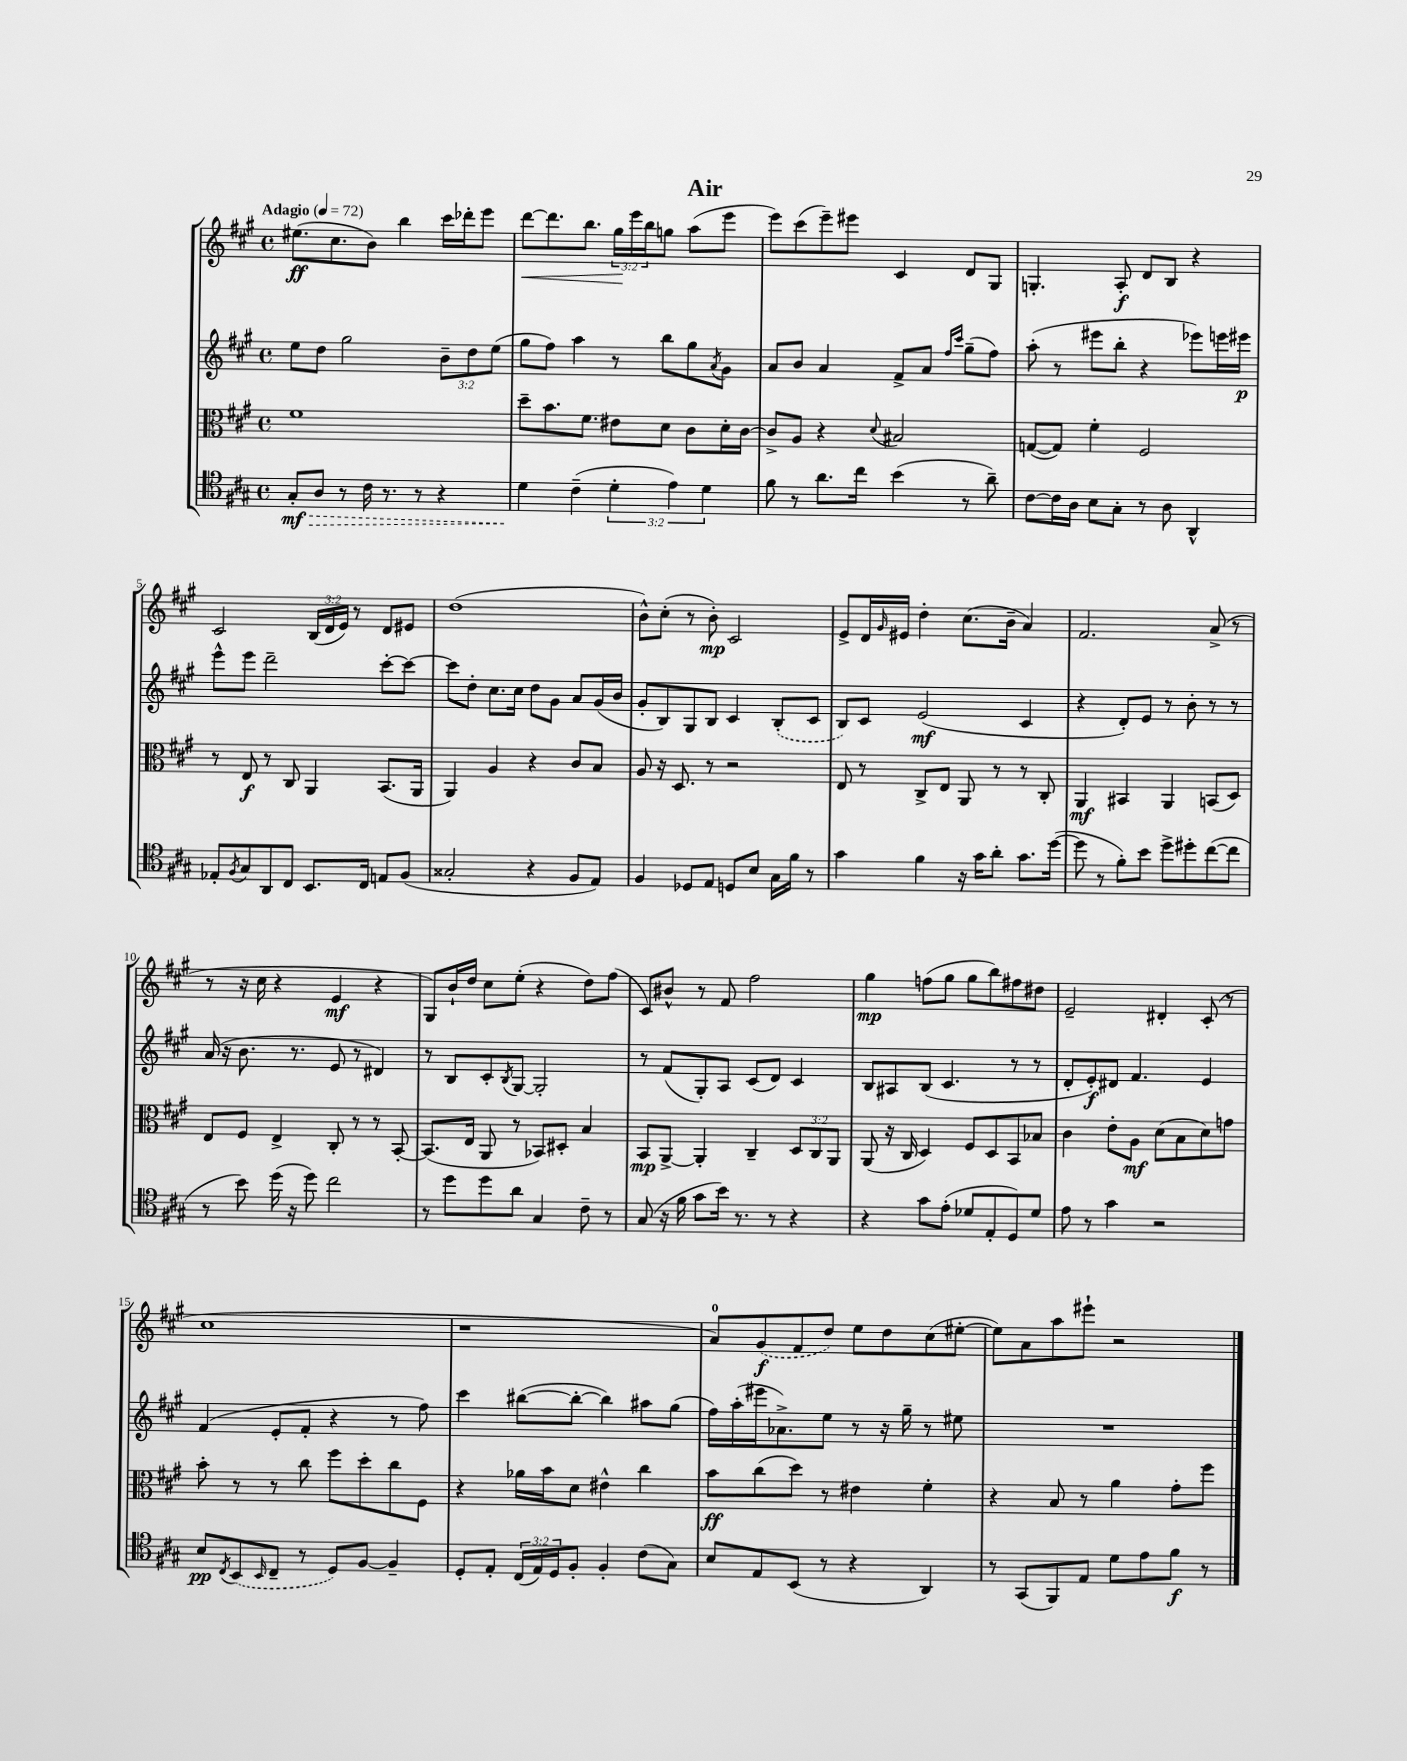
\header { title = "Air" }
<<
\new StaffGroup <<
\new Staff = "s0" {
    \clef treble \key a \major \defaultTimeSignature \time 4/4 \override Staff.TupletNumber.text = #tuplet-number::calc-fraction-text \tempo "Adagio" 4 = 72
    eis''8.\ff( cis''8. b'8) b''4 cis'''16 des'''16-. e'''8 |
    d'''8~\< d'''8. b''8. \tuplet 3/2 { gis''16\! e'''16 b''16 } g''8 a''8( e'''8 |
    e'''8) cis'''8( e'''8--) eis'''8 cis'4 d'8 gis8 |
    g4.-. a8-.\f d'8 b8 r4 |
    cis'2 \tuplet 3/2 { b16( d'16 e'16) } r8 d'8 eis'8 |
    d''1( |
    b'8-^) cis''8-.( r8 b'8-.\mp) cis'2 |
    e'8-> d'16 \grace { gis'16 } eis'16 d''4-. cis''8.( b'16-- a'4) |
    fis'2. a'8->( r8 |
    r8 r16 cis''16 r4 e'4\mf r4 |
    gis8) b'16-! d''16 cis''8 e''8-.( r4 d''8) fis''8( |
    cis'8) bis'8-^ r8 fis'8 fis''2 |
    gis''4\mp f''8( gis''8 gis''8 b''8) fis''8 dis''8 |
    e'2-- dis'4-. cis'8-.( r8 |
    cis''1 |
    r1 |
    a'8-0) \once \slurDashed gis'8\f( fis'8 d''8) e''8 d''8 cis''8( eis''8~-. |
    eis''8) a'8 a''8 eis'''8-! r2 \bar "|." |
}
\new Staff = "s1" {
    \clef treble \key a \major \defaultTimeSignature \time 4/4 \override Staff.TupletNumber.text = #tuplet-number::calc-fraction-text
    e''8 d''8 gis''2 \tuplet 3/2 { b'8-- d''8 e''8( } |
    gis''8 fis''8) a''4 r8 b''8 gis''8 \acciaccatura { a'8 } gis'8 |
    a'8 b'8 a'4 fis'8-> a'8 \grace { fis''16 cis'''16 } gis''8--( fis''8) |
    a''8-.( r8 eis'''8 b''8-. r4 ees'''8) e'''16 eis'''16\p |
    e'''8-^ e'''8 d'''2-- cis'''8~-. cis'''8~ |
    cis'''8 d''8-. cis''8. cis''16 d''8 gis'8 a'8 gis'16( b'16 |
    gis'8-. b8) gis8 b8 cis'4 \once \slurDashed b8-.( cis'8 |
    b8) cis'8 e'2\mf( cis'4 |
    r4 d'8-.) e'8 r8 b'8-. r8 r8 |
    a'16( r16 b'8. r8. e'8 r8 dis'4) |
    r8 b8 cis'8-. \acciaccatura { b8 } gis8~ gis2-. |
    r8 fis'8( gis8-.) a8 cis'8( d'8) cis'4 |
    b8 ais8 b8( cis'4. r8 r8 |
    d'8-. e'8-.\f) dis'8 fis'4. e'4 |
    fis'4( e'8-. fis'8-. r4 r8 fis''8) |
    cis'''4 bis''8~( bis''8~-. bis''4) ais''8 gis''8( |
    fis''16) a''16-.( eis'''16 aes'8.->) e''8 r8 r16 gis''16-- r8 eis''8 |
    R1 \bar "|." |
}
\new Staff = "s2" {
    \clef alto \key a \major \defaultTimeSignature \time 4/4 \override Staff.TupletNumber.text = #tuplet-number::calc-fraction-text
    fis'1 |
    d''8-- b'8. fis'8. eis'8 d'8 cis'8 d'16-. cis'16~ |
    cis'8-> a8 r4 \appoggiatura { d'8 } bis2 |
    g8~( g8) fis'4-. fis2 |
    r8 e8\f r8 cis8 a,4 b,8.( a,16 |
    a,4) a4 r4 cis'8 b8 |
    a8 r16 d8. r8 r2 |
    e8 r8 cis8-> e8 a,8 r8 r8 cis8-. |
    a,4\mf bis,4 a,4 b,8( d8) |
    e8 fis8 e4-> cis8-. r8 r8 b,8~-. |
    b,8.( e16 a,8 r8 bes,8) dis8-. b4 |
    b,8\mp a,8~-> a,4-. cis4-- \tuplet 3/2 { d8 cis8 a,8 } |
    a,8( r16 cis16 d4) fis8 d8 b,8 bes8 |
    cis'4 e'8-. a8\mf d'8( b8 d'8) g'8 |
    b'8-. r8 r8 cis''8 fis''8 d''8-. cis''8 fis8 |
    r4 aes'16 b'16 d'8 eis'4-^ cis''4 |
    b'8\ff cis''8( d''8) r8 eis'4 fis'4-. |
    r4 b8 r8 a'4 gis'8-. fis''8 \bar "|." |
}
\new Staff = "s3" {
    \clef tenor \key a \major \defaultTimeSignature \time 4/4 \override Staff.TupletNumber.text = #tuplet-number::calc-fraction-text
    \once \override Hairpin.style = #'dashed-line gis8-.\mf\> a8 r8 cis'16 r8. r8 r4 |
    d'4\! cis'4--( \tuplet 3/2 { d'4-. e'4) d'4 } |
    fis'8 r8 a'8. cis''16 b'4( r8 a'8--) |
    cis'8~ cis'16 a16 b8 gis8-. r8 a8 a,4-^ |
    ees8-. \acciaccatura { fis8 } gis8 a,8 cis8 b,8. cis16 e8 fis8( |
    gisis2-. r4 fis8 e8) |
    fis4 des8 e8 d8 b8 gis16 fis'16 r8 |
    gis'4 fis'4 r16 gis'16 a'8-. gis'8. d''16~( |
    d''8 r8 fis'8-.) b'8 d''8-> dis''8-. cis''8~( cis''8 |
    r8 b'8) d''16( r16 d''8) cis''2 |
    r8 d''8 d''8 a'8 gis4 cis'8-- r8 |
    gis8( r16 fis'16 gis'8 b'16) r8. r8 r4 |
    r4 gis'8 e'8-.( des'8 e8-. d8) des'8 |
    e'8 r8 gis'4 r2 |
    b8\pp \acciaccatura { cis8 } \once \slurDashed b,8( \grace { b,16 } cis8-- r8 d8) fis8~ fis4-- |
    d8-. e8-. \tuplet 3/2 { cis16( e16) d16 } fis8-. fis4-. cis'8( gis8) |
    b8 e8 b,8( r8 r4 a,4) |
    r8 gis,8( fis,8) e8 d'8 e'8 fis'8\f r8 \bar "|." |
}
>>
>>
